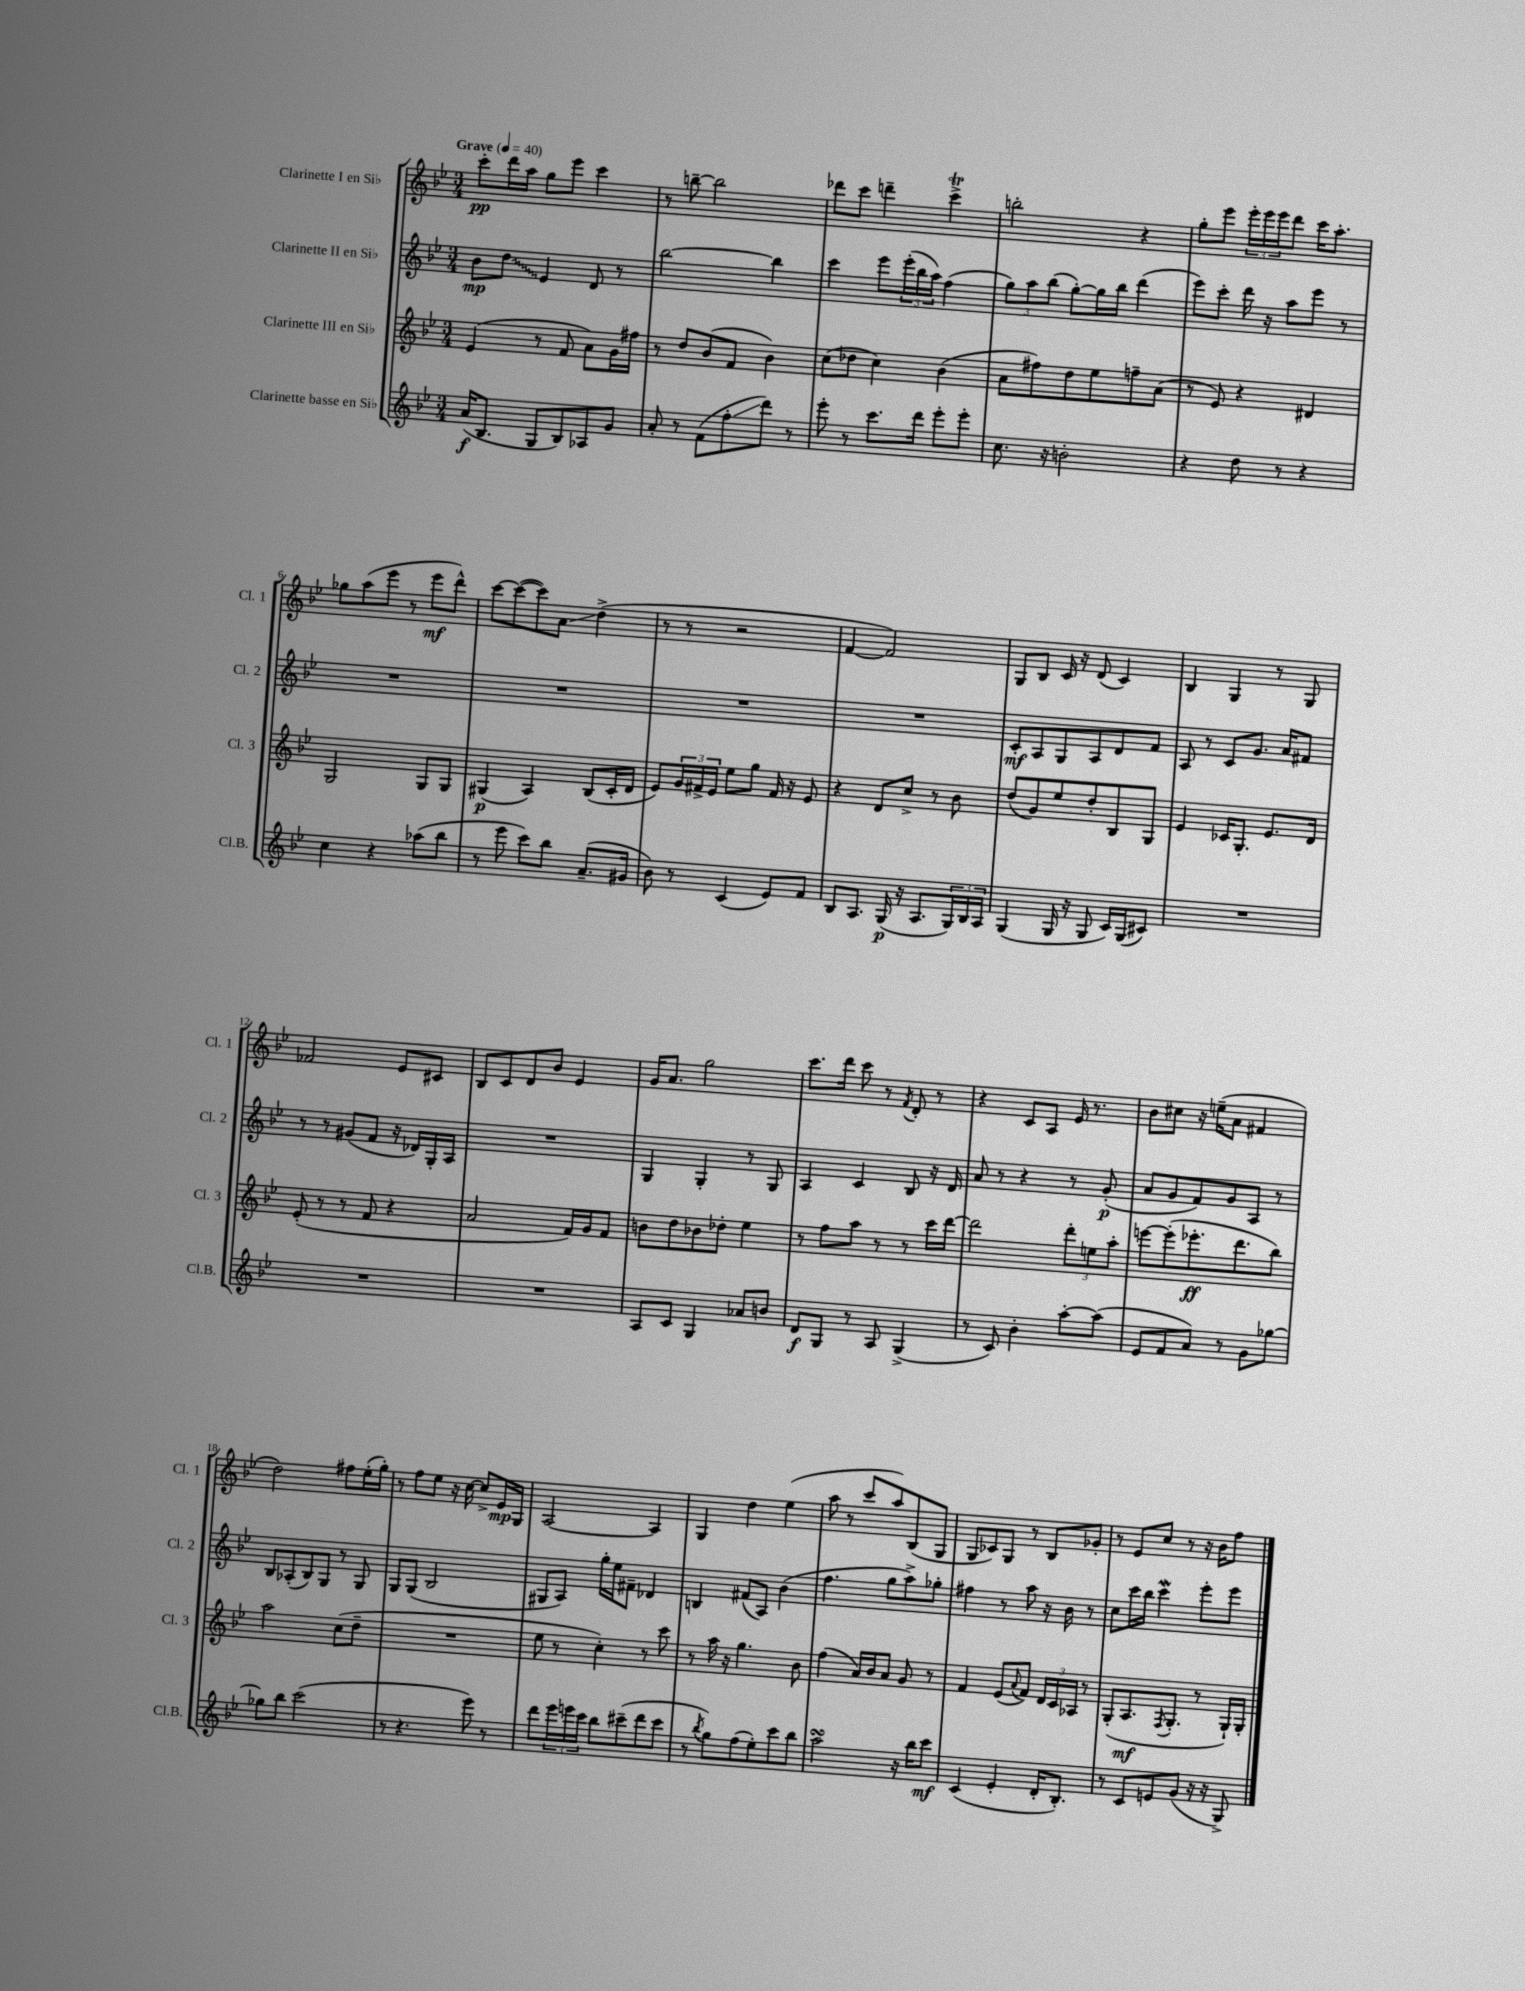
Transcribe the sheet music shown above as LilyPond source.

<<
\new StaffGroup <<
\new Staff = "s0" \with { instrumentName = "Clarinette I en Sib" shortInstrumentName = "Cl. 1" } {
    \clef treble \key bes \major \numericTimeSignature \time 3/4 \tempo "Grave" 4 = 40
    c'''8-.\pp d'''16 a''16 g''8 ees'''8 c'''4 |
    r8 b''8~-- b''2 |
    des'''8 c'''8 d'''4-- c'''4->\trill |
    b''2-. r4 |
    g''8-. ees'''8 \tuplet 3/2 { ees'''16-. ees'''16 ees'''16 } d'''8 c'''16 a''8.-. |
    ges''8 a''8( ees'''8 r8 ees'''8\mf d'''8-^) |
    c'''8~ c'''8~( c'''8) a'8\glissando d''4->( |
    r8 r8 r2 |
    f'4~ f'2) |
    g8 bes8 c'16 r16 d'8( c'4) |
    bes4 g4 r8 g8 |
    fes'2 ees'8 cis'8 |
    bes8 c'8 d'8 bes'8 ees'4 |
    g'16 a'8. g''2 |
    c'''8. d'''16 c'''8 r8 \acciaccatura { f'8 } d'8-. r8 |
    r4 c'8 a8 ees'16 r8. |
    bes'8 cis''8 r16 e''16--( a'8 fis'4 |
    d''2) fis''8 ees''16-.( g''16-.) |
    r8 f''8 ees''8 r16 c''16~ c''8-> ees'16\mp g16 |
    a2~ a4 |
    g4 d''4 ees''4( |
    a''8 r8 c'''8 a''8) bes8( g8 |
    g8 ces'8) g8 r8 bes8 ges'8-. |
    r8 ees'8 c''8 r8 r16 bes'16 f''8 \bar "|." |
}
\new Staff = "s1" \with { instrumentName = "Clarinette II en Sib" shortInstrumentName = "Cl. 2" } {
    \clef treble \key bes \major \numericTimeSignature \time 3/4
    bes'8\mp \once \override Glissando.style = #'zigzag d''8\glissando ees'4 d'8 r8 |
    bes''2~ bes''4 |
    c'''4 ees'''8 \tuplet 3/2 { ees'''16-.( bes''16 a''16) } f''4( |
    \tuplet 3/2 { g''8) a''8 bes''8( } g''8~-.) g''16 bes''16 d'''4( |
    ees'''8) c'''8-. d'''16 r16 a''8 ees'''8 r8 |
    R2. |
    R2. |
    R2. |
    R2. |
    c'8-.\mf a8 g8 a8 d'8 f'8 |
    a8 r8 c'8 g'8. a'16 fis'8 |
    r8 r8 gis'8( f'8 r16 des'16) g16-. a16 |
    R2. |
    g4 g4-. r8 g8 |
    a4 c'4 bes8 r16 d'16 |
    a'8 r8 r4 r8 g'8-.\p( |
    a'8 g'8 f'8) g'8 a8 r8 |
    bes8 aes8-.( bes8) g8 r8 g8 |
    g8 g8( bes2 |
    gis8 a8) g''16-. ees''16 fis'8-- des'4 |
    b4 fis'8( a8) bes'4( |
    f''4. g''8 a''8->) ges''8-. |
    fis''4 r8 a''8 r16 bes'16 r8 |
    c''8 c'''16 bes''16 c'''4\mordent ees'''8-. ees'''8 \bar "|." |
}
\new Staff = "s2" \with { instrumentName = "Clarinette III en Sib" shortInstrumentName = "Cl. 3" } {
    \clef treble \key bes \major \numericTimeSignature \time 3/4
    ees'4( r8 f'8 a'8) g'16 fis''16 |
    r8 d''8 bes'8( f'8 bes'4) |
    c''8( des''8 c''4) bes'4( |
    a'8 fis''8) d''8 ees''8 f''8-- a'8( |
    r8 ees'8) r4 dis'4 |
    g2 g8 g8 |
    gis4\p( a4) bes8( c'16-. d'16 |
    ees'8) \tuplet 3/2 { g'16 fis'16-> ees'16 } ees''8 g''8 fis'16 r16 ees'8 |
    r4 d'8 c''8-> r8 bes'8 |
    d''8( g'8) ees''8 d''8-. bes8 g8 |
    ees'4 ces'16 g8.-. ees'8. d'16 |
    ees'8-.( r8 r8 f'8 r4 |
    a'2 f'16) g'16 f'8 |
    b'8 d''8 bes'8 des''8-. ees''4 |
    r8 f''8 a''8 r8 r8 c'''16 d'''16~ |
    d'''2 \tuplet 3/2 { d'''8-. e''8 a''8-. } |
    e'''8~ e'''8-.( ees'''8.-.\ff d'''8. bes''8) |
    a''2 c''8( d''8-- |
    R2. |
    ees''8 r8 c''4-.) r8 c'''8 |
    r8 a''16 r16 g''4. bes'8 |
    f''4( a'16) bes'16 a'8 g'8 r8 |
    f'4 ees'8( \appoggiatura { a'8 } f'8) \tuplet 3/2 { d'16 c'16 aes16 } r8 |
    g8-.( a8.\mf \acciaccatura { f8 } g8.-. r8 g16-!) g16-. \bar "|." |
}
\new Staff = "s3" \with { instrumentName = "Clarinette basse en Sib" shortInstrumentName = "Cl.B." } {
    \clef treble \key bes \major \numericTimeSignature \time 3/4
    a'16\f( bes8. g8 bes8) aes8 g'8 |
    a'8-. r8 f'8( f''8-.\glissando d'''8) r8 |
    ees'''8-. r8 c'''8. d'''16 ees'''8-. ees'''8-. |
    c''8. r16 b'2-. |
    r4 d''8 r8 r4 |
    c''4 r4 aes''8( bes''8 |
    r8 ees'''8 c'''8) bes''8 a'8.--( gis'16 |
    bes'8) r8 c'4( ees'8) f'8 |
    bes8 a8. g16\p( r16 a8. \tuplet 3/2 { g16) bes16 a16 } |
    g4( g16 r16 g8 c'16) g16( cis'8) |
    R2. |
    R2. |
    R2. |
    a8 c'8 g4 aes'8 b'8 |
    d'8\f g8 r8 a8 g4->( |
    r8 c'8) bes'4-. a''8~-. a''8( |
    ees'8 f'8 a'8) r8 g'8 ges''8~ |
    ges''8 bes''8 c'''2( |
    r8 r4. ees'''8) r8 |
    d'''8 \tuplet 3/2 { ees'''16 e'''16 c'''16 } bes''8 cis'''8--( d'''8 cis'''8 |
    r8 \acciaccatura { bes''8 } g''8) f''8( ees''8-.) c'''8 bes''8 |
    a''2\turn r16 bes''16 c'''8\mf |
    c'4( ees'4-. d'16-. bes8.-.) |
    r8 c'8 e'8 g'8( r16 r16 g8->) \bar "|." |
}
>>
>>
